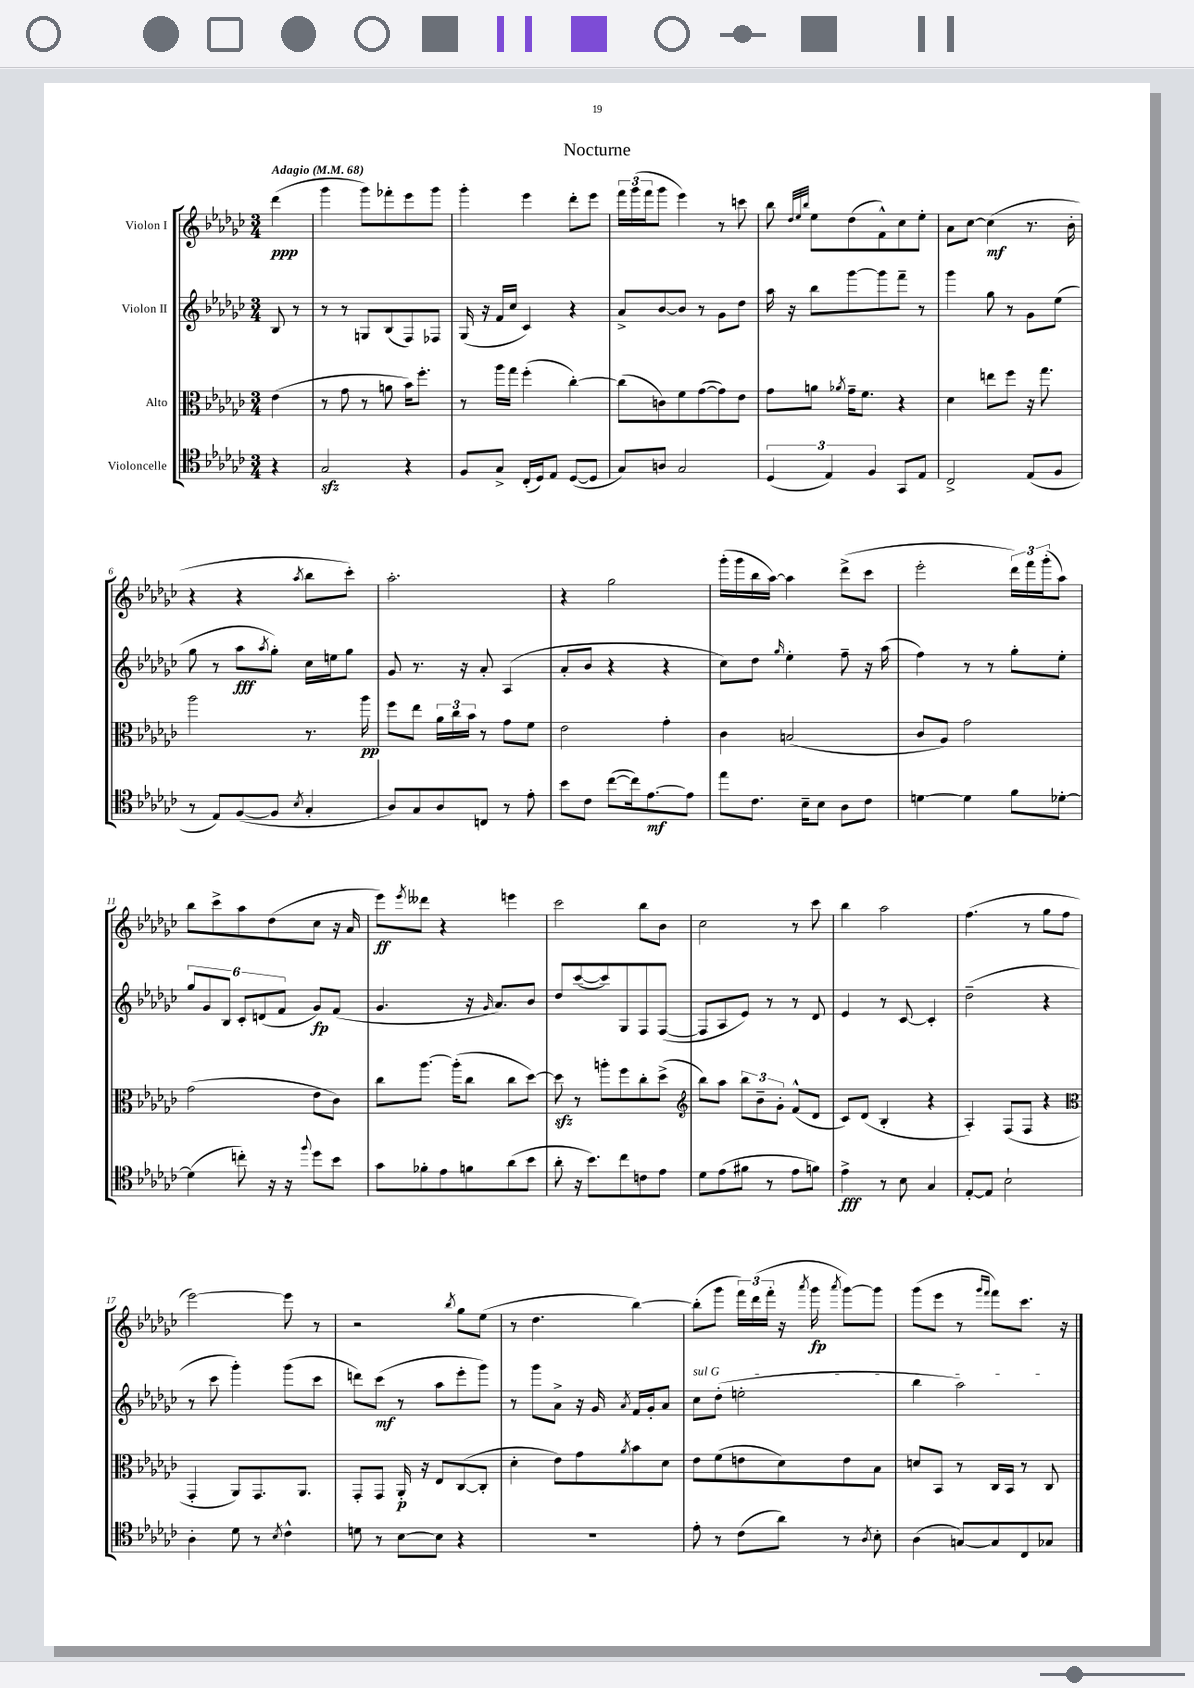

**kern	**kern	**kern	**kern
*staff4	*staff3	*staff2	*staff1
*clefC4	*clefC3	*clefG2	*clefG2
*k[b-e-a-d-g-c-]	*k[b-e-a-d-g-c-]	*k[b-e-a-d-g-c-]	*k[b-e-a-d-g-c-]
*M3/4	*M3/4	*M3/4	*M3/4
*MM68	*MM68	*MM68	*MM68
4r	(4e-\	8B-/	(4ddd-\
.	.	8r	.
=	=	=	=
2G-/	8r	8r	4ggg-\
.	8g-\	8r	.
.	8r	8G/L	8ggg-\L)
.	8a\	(8B-/	8fff-'\
4r	16b-\LK)	8F/)	8eee-\
.	8.ff'\J	.	.
.	.	8F-/J	8ggg-\J
=	=	=	=
8F/L	8r	(16G-/	4ggg-'\
.	.	16r	.
8G-^/J	16aa-\LL	16f/LL	.
.	16gg-\JJ	16cc-/JJ	.
(16C-'/LL	(4ff'\	4c-/)	4eee-\
16D-/J)	.	.	.
8E-/J	.	.	.
([8D-/L	[4cc-'\)	4r	8ddd-'\L
8D-/]J	.	.	8eee-\J
=	=	=	=
8G-/L)	(8cc-\]L	8a-^/L	24fff\LL
.	.	.	(24ggg-\
.	.	.	24fff\J
8A/J	8c\)	[8b-/	8ggg-\J
2G-/	8f\	8b-/]J	4eee-\)
.	([8g-\	8r	.
.	8g-\])	8g-\L	8r
.	8e-\J	8dd-\J	8ccc\
=	=	=	=
(6D-/	8g-\L	16aa-\	8bb-\
.	.	16r	.
.	.	.	32qqdd-/LLL
.	.	.	32qqee-/
.	.	.	32qqbb-/JJJ
.	8a\J	8bb-\L	8ee-\L
6E-/)	.	.	.
.	8qa-/	.	.
.	16g-~\LK	[8ggg-\	(8dd-\
.	8.f\J	.	.
6F/	.	.	.
.	.	8ggg-\]	8f^^\)
8GG-/L	4r	8fff~\J	8cc-\
8E-/J	.	8r	8ee-'\J
=	=	=	=
2C-^/	4d-\	4ggg-\	8a-\L
.	.	.	[8cc-\J
.	8ee\L	8gg-\	(4cc-\]
.	8ff\J	8r	.
(8E-/L	16r	8g-\L	8.r
.	8.gg-\	.	.
8F/J	.	(8ee-\J	.
.	.	.	16b-'\
=	=	=	=
8r	2aa-\	8gg-\	4r
8E-/L)	.	8r	.
([8F/	.	8aa-\L	4r
.	.	8qaa-/	.
8F/]J	.	8gg-'\J)	.
8qB-/	.	.	8qaa-/
4G-'/	8.r	16cc-\LL	8bb-\L
.	.	16ee\J	.
.	.	8gg-\J	8ccc-'\J)
.	16aa-\	.	.
=	=	=	=
8A-/L)	8ff\L	8g-/	2.aa-'\
8G-/	8ee-\J	8.r	.
8A-/	24a-\LL	.	.
.	24cc-\	.	.
.	.	16r	.
.	24b-\JJ	.	.
8C/J	8r	8a-'/	.
8r	8g-\L	(4A-/	.
8e-'\	8f\J	.	.
=	=	=	=
8b-\L	2e-\	8a-'/L	4r
8c-\J	.	8b-/J	.
([8cc-\L	.	4r	2gg-\
16cc-\]k)	.	.	.
[8.e-\	.	.	.
.	4g-'\	4r	.
8e-\]J	.	.	.
=	=	=	=
8ee-\L	4c-\	8cc-\L)	(16ggg-'\LL
.	.	.	16ggg-\
8.c-\J	.	8dd-\J	16bb-\
.	.	.	[16aa-\JJ)
.	.	16qqgg-/	.
.	(2B/	4ee-'\	4aa-\]
16B-~\LK	.	.	.
8B-\J	.	.	.
8A-\L	.	8ff~\	(8ddd-^\L
8c-\J	.	16r	8ccc-\J
.	.	(16aa-\	.
=	=	=	=
[4d\	8c-/L	4ff\)	2eee-'\
.	8A-/J)	.	.
4d\]	2g-\	8r	.
.	.	8r	.
8f\L	.	8gg-'\L	24ddd-\LL)
.	.	.	24fff\
.	.	.	(24ggg-'\J
[8d-'\J	.	8ee-'\J	8aa-\J)
=	=	=	=
(4d-\]	(2g-\	12gg-/L	8bb-\L
.	.	12g-/	.
.	.	.	8ccc-^\
.	.	12B-/J	.
8cc'\)	.	12c-'/L	8aa-\
.	.	(12d/	.
16r	.	.	(8dd-\
.	.	12f/J	.
16r	.	.	.
8qqff/	.	.	.
8dd-\L	8e-\L	8g-/L)	8cc-\J
8b-\J	8c-\J)	(8f/J	16r
.	.	.	16a-/
=	=	=	=
8g-\L	8cc-\L	4.g-/	8eee-\L)
.	.	.	8qeee-/
8f-'\	[8.aa-\J	.	8ddd--\J
8e-\	.	.	4r
.	(16aa-'\]LK	.	.
8f\	8cc-\J	16r	.
.	.	16qqg-/	.
.	.	8.a-/L)	.
(8a-\	8cc-\L	.	4eee\
8b-\J	[8dd-\J)	8b-/J	.
=	=	=	=
8a-'\	8dd-\]	8dd-/L	2ccc-\
16r	8r	([8ccc-/	.
8.b-\L)	.	.	.
.	8aa'\L	8ccc-/])	.
8cc-\	8ff\	8G-/	.
8c\	8cc-'\	8F/	8bb-\L
8e-\J	(8dd-^\J	([8F/J	8b-\J
=	=	=	=
*	*clefG2	*	*
8d-\L	8bb-\L)	8F/]L	2cc-\
(8e-\	8aa-\J	8A-/	.
8f#\J	12bb-\L	8e-/J)	.
.	12b-~\	.	.
8r	.	8r	.
.	12g-'\J	.	.
8e-\L	(8f^^/L	8r	8r
8f\J)	8d-/J	8d-/	8ccc-\
=	=	=	=
4e-^\	8c-/L)	4e-/	4bb-\
.	(8d-/J	.	.
8r	4B-'/	8r	2aa-\
8B-\	.	[8c-/	.
4G-/	4r	4c-'/]	.
=	=	=	=
[8E-'/L	4A-'/)	(2dd-~\	(4.ff\
8E-/]J	.	.	.
2B-`\	(8F/L	.	.
.	8F/J	.	8r
.	4r	4r	8gg-\L
.	.	.	8ff\J
=	=	=	=
*	*clefC3	*	*
4A-'\	4GG-'/	8r	[2eee-\)
.	.	8ccc-\	.
8d-\	8AA-/L)	4ggg-'\)	.
8r	8.GG-/	.	.
8qB-/	.	.	.
4c-^^\	.	(8ggg-\L	8eee-\]
.	8.AA-/J	.	.
.	.	8ccc-\J	8r
=	=	=	=
8d\	8GG-'/L	8ddd\L)	2r
8r	8GG-/J	(8ccc-\J	.
[8B-\L	16AA-'/	8r	.
.	16r	.	.
8B-\]J	8E-/L	8aa-\L	.
.	.	.	8qbb-/
4r	([8C-/	8eee-'\	8gg-\L
.	8C-'/]J	8ggg-\J)	(8ee-\J
=	=	=	=
2.r	4d-'\	8r	8r
.	.	8ggg-\L	4.dd-\
.	8e-\L)	8a-^\J	.
.	8g-\	16r	.
.	.	16g-/	.
.	8qa-/	8qa-/	.
.	8b-\	16f/LL	[4bb-\)
.	.	16g-'/J	.
.	8d-\J	8a-/J	.
=	=	=	=
8e-'\	8e-\L	8cc-\L	(8bb-'\]L
8r	(8f\	(8dd-'\J	8ggg-\J
(8c-\L	8e\	2ee'\	24fff\LL)
.	.	.	(24ddd-\
.	.	.	24fff'\JJ
8a-\J)	8d-\)	.	16r
.	.	.	8qaaa-/
.	.	.	16ggg-\
.	.	.	8qaaa-/
8r	8e\	.	[8ggg-\L)
8qA-/	.	.	.
8B-'\	8B-\J	.	8ggg-\]J
=	=	=	=
(4A-\	8d/L	4bb-\	(8ggg-\L
.	8BB-/J	.	8eee-\J
[8G/L)	8r	2aa-\)	8r
.	.	.	16qqggg-/LL
.	.	.	16qqfff/JJ
8G/]	16C-/LL	.	8fff\L)
.	16BB-/JJ	.	.
8C-/	8r	.	8.ccc-\J
8G-/J	8C-/	.	.
.	.	.	16r
==	==	==	==
*-	*-	*-	*-
